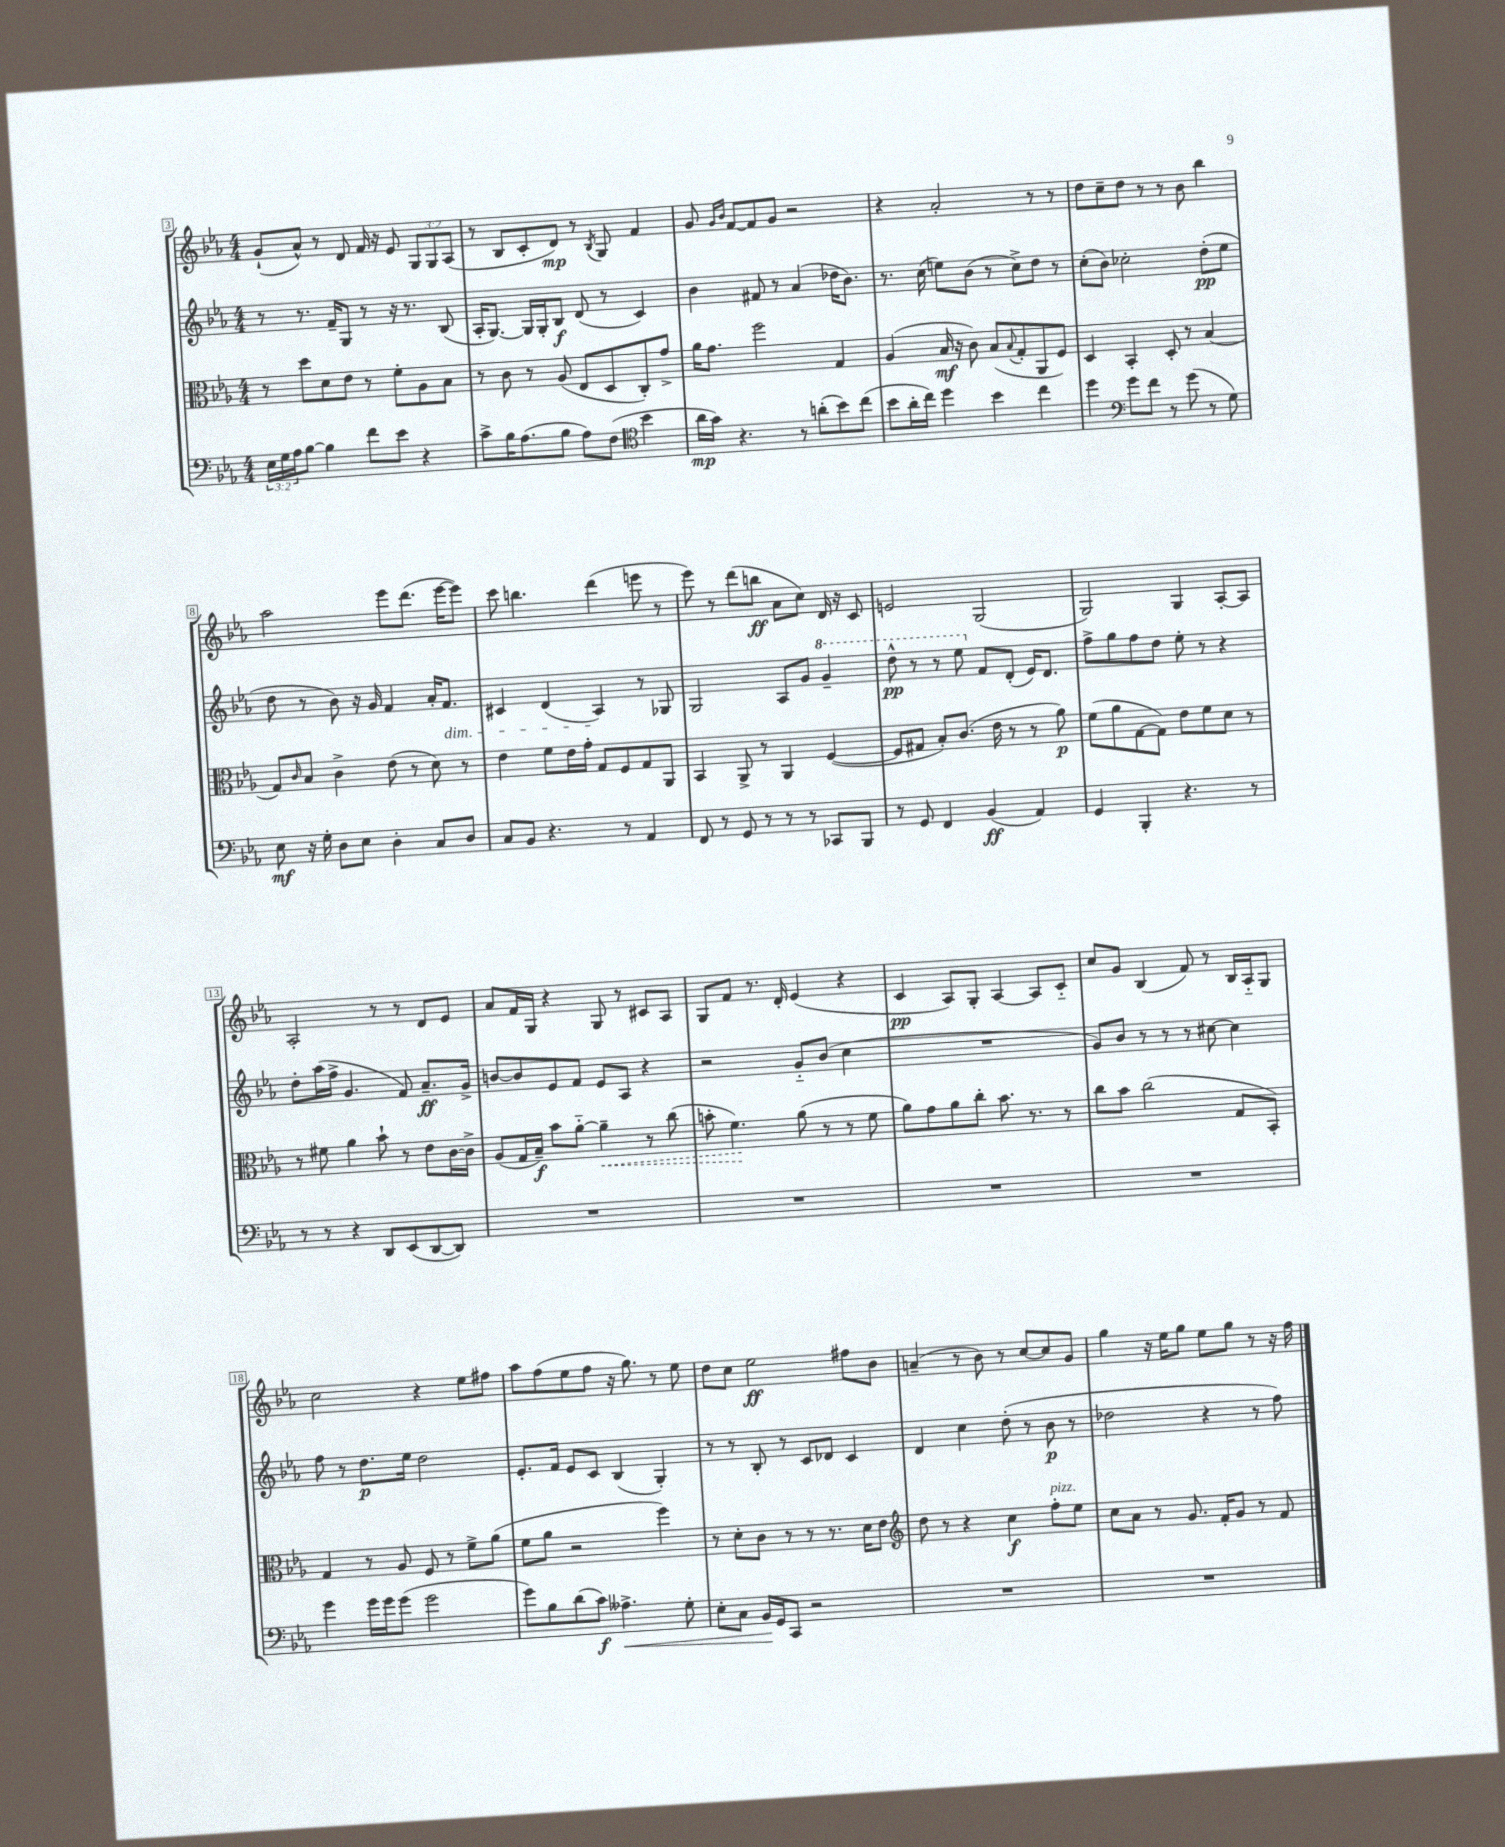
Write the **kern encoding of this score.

**kern	**kern	**kern	**kern
*staff4	*staff3	*staff2	*staff1
*clefF4	*clefC3	*clefG2	*clefG2
*k[b-e-a-]	*k[b-e-a-]	*k[b-e-a-]	*k[b-e-a-]
*M4/4	*M4/4	*M4/4	*M4/4
24E-	8r	8r	(8g`
24G	.	.	.
24A-	.	.	.
[8B-	8dd	8.r	8a-^^)
4B-]	8d	.	8r
.	.	16f~	.
.	8e-	8G	8d
8f	8r	8r	16f
.	.	.	16r
8e-	8f'	16r	8e-
.	.	8.r	.
4r	8A-	.	12G
.	.	.	12G
.	8B-	(8B-	.
.	.	.	(12A-
=	=	=	=
8c^	8r	16A-'	8r
.	.	[8.G)	.
16B-	8c	.	8B-
(8.A-	.	.	.
.	8r	16G]	8c'
.	.	16G'	.
8B-	(8A-	8B-	8d)
8A-)	8E-	(8d	8r
.	.	.	8qB-
(8F	8D	8r	8G
*clefC4	*	*	*
4b-	8C')	4c)	4f
.	8g^	.	.
=	=	=	=
16a-	16a-	4b-	8g
16g)	8.g	.	.
.	.	.	16qqg
.	.	.	16qqb-
4.r	.	.	[8f
.	2ff	8f#	8f]
.	.	8r	8g
8r	.	(4a-	2r
(8a'	.	.	.
8b-)	4G	16dd-	.
.	.	8.b-)	.
(8cc	.	.	.
=	=	=	=
8b-	(4A-	8.r	4r
16a-'	.	.	.
16cc)	.	(16cc	.
4dd	16B-	8ee)	2a-'
.	16r	.	.
.	8c)	(8b-	.
4b-	(8B-	8r	.
.	8qqB-	.	.
.	8G'	8cc^)	.
4cc	8AA-	8dd	8r
.	8F)	8r	8r
=	=	=	=
4dd	4D	(8cc'	8dd
.	.	8b-)	8cc~
*clefF4	*	*	*
8g	4BB-'	2cc-'	8dd
8f	.	.	8r
8r	8D'	.	8r
(8g	8r	.	8b-
8r	(4B-	(8dd'	4bb-
8G)	.	8ee-	.
=	=	=	=
8E-	8G)	8dd	2aa-
.	16qqc	.	.
16r	8B-	8r	.
16G'	.	.	.
8D	4c^	8b-)	.
8E-	.	16r	.
.	.	16g	.
4D'	(8e-	4f	8eee-
.	8r	.	(8.ddd
8C	8d)	16a-'	.
.	.	8.f	[16eee-
8D	8r	.	8eee-])
=	=	=	=
8C	4e-	4c#	8ccc
8BB-	.	.	4.bb
4.r	8f	(4d	.
.	16e-	.	.
.	16g'	.	.
.	8G	4A-)	(4ddd
8r	8F	.	.
4AA-	8G	8r	8eee
.	8AA-	8G-	8r
=	=	=	=
8FF	4BB-	2G	8eee-)
8r	.	.	8r
8GG	8AA-^	.	(8ddd
8r	8r	.	8bb
8r	4AA-	8A-	8a-
8r	.	8g	8cc)
8CC-	([4F	4gg~	16d
.	.	.	16r
8BBB-	.	.	8c
=	=	=	=
8r	8F]	8ddd^^	2e
8GG	8G#	8r	.
4FF	8B-')	8r	.
.	(8.c	8eee-	.
(4BB-	.	8f	(2G
.	16e-	.	.
.	8r	(8d'	.
4AA-)	8r	16e-)	.
.	.	8.d	.
.	8a-)	.	.
=	=	=	=
4GG	(8f	8ff^	2G)
.	8a-	8gg	.
4BBB-'	[8G	8ff	.
.	8G])	8dd	.
4.r	8e-	8ee-'	4G
.	8f	8r	.
.	8d	4r	[8A-'
8r	8r	.	8A-]
=	=	=	=
8r	8r	8dd'	2A-'
8r	8f#	(16aa-	.
.	.	16ff^	.
4r	4a-	4.g	.
8DD	8b-`	.	8r
(8EE-	8r	8f)	8r
[8DD	8e-	8.a-~	8d
8DD])	[16c	.	8e-
.	16c^]	16g^	.
=	=	=	=
1r	(8A-	[8b	8a-
.	16G	8b]	16f
.	16B-~)	.	16G
.	8b-	8e-	4r
.	[8a-'~	8f	.
.	4a-~]	8e-	8G
.	.	8A-	8r
.	8r	4r	8c#
.	(8cc	.	8A-
=	=	=	=
1r	8b'	2r	8G
.	4.f)	.	8f
.	.	.	8.r
.	.	.	16d'
.	(8a-	8g'~	(4e-
.	8r	(8b-	.
.	8r	4cc	4r
.	8f	.	.
=	=	=	=
1r	8a-)	1r	4c
.	8g	.	.
.	8a-	.	8A-)
.	8cc'	.	8G'
.	8.b-	.	[4A-
.	8.r	.	.
.	.	.	8A-]
.	8r	.	8c'~
=	=	=	=
1r	8cc	8g)	8cc
.	8b-	8b-	8g
.	(2cc	8r	(4B-
.	.	8r	.
.	.	8r	8f)
.	.	[8cc#	8r
.	8G	4cc#]	16B-
.	.	.	16A-'~
.	8BB-')	.	8G
=	=	=	=
4g	4G	8ff	2cc
.	.	8r	.
16g	8r	8.dd	.
16g	.	.	.
(8g	8A-	.	.
.	.	16ee-	.
2g	8F	2dd	4r
.	8r	.	.
.	8f^	.	8ee-
.	(8a-	.	8ff#
=	=	=	=
8g)	8f	8.e-'	8aa-
8B-	8a-	.	(8ff
.	.	16f	.
(8d	2r	8e-	8ee-
8c)	.	8c	8ff
4.A--^	.	(4B-	16r
.	.	.	8.gg)
.	4ff)	4G')	8r
8G'	.	.	8ee-
=	=	=	=
8E-'	8r	8r	8dd
8C	8d'	8r	8cc
16BB-	8c	8B-'	2ee-
16GG	.	.	.
8CC	8r	8r	.
2r	8r	8c	.
.	8.r	8d-	.
.	.	4c	8ff#
.	16d	.	.
.	8e-	.	8b-
=	=	=	=
*	*clefG2	*	*
1r	8dd	4d	(4a~
.	8r	.	.
.	4r	4cc	8r
.	.	.	8b-)
.	4cc	(8dd'	8r
.	.	8r	[8cc
.	8ff'	8b-	8cc]
.	8ee-	8r	8g
=	=	=	=
1r	8cc	2dd-	4gg
.	8a-	.	.
.	8r	.	16r
.	.	.	16ee-
.	8.g	.	8gg
.	.	4r	8ee-
.	16f'	.	.
.	8g	.	8gg
.	8r	8r	8r
.	8f	8ff)	16r
.	.	.	16ff
==	==	==	==
*-	*-	*-	*-
